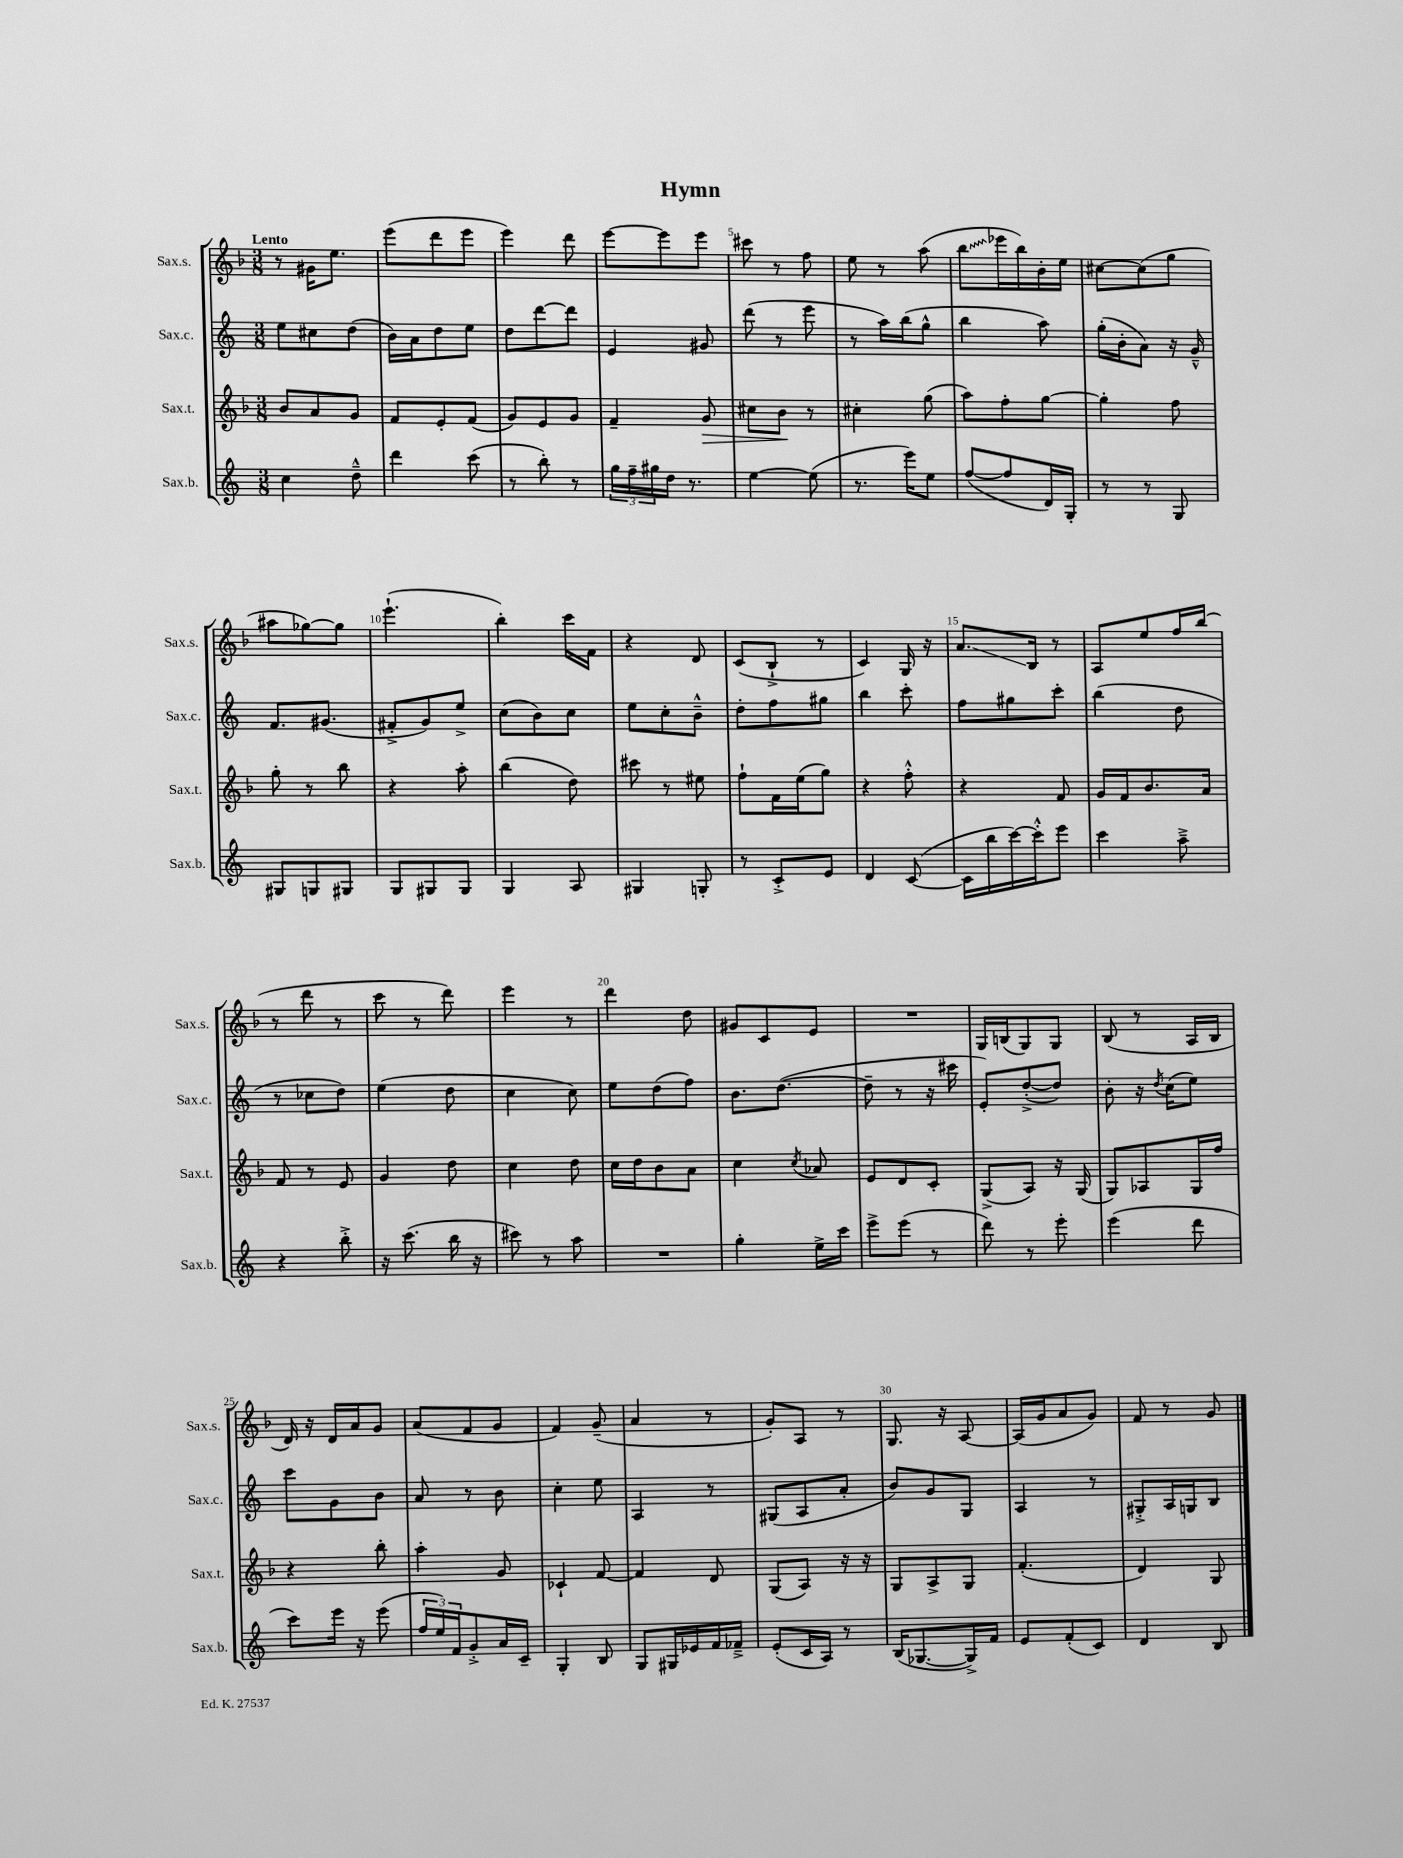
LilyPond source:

\header { title = "Hymn" }
<<
\new StaffGroup <<
\new Staff = "s0" \with { instrumentName = "Sax.s." shortInstrumentName = "Sax.s." } {
    \clef treble \key f \major \numericTimeSignature \time 3/8 \tempo "Lento"
    r8 gis'16 e''8. |
    e'''8( d'''8 e'''8 |
    e'''4) d'''8 |
    e'''8~ e'''8 e'''8 |
    cis'''8 r8 f''8 |
    e''8 r8 a''8( |
    \once \override Glissando.style = #'zigzag bes''8\glissando ees'''16 bes''16) bes'16-. e''16 |
    cis''8~ cis''8( g''8 |
    ais''8 ges''8~) ges''8 |
    e'''4.-!( |
    bes''4-.) c'''16 f'16 |
    r4 d'8 |
    c'8( bes8-!-> r8 |
    c'4) g16 r16 |
    a'8.\glissando bes16 r8 |
    a8 e''8 f''16 bes''16( |
    r8 d'''8 r8 |
    c'''8 r8 d'''8) |
    e'''4 r8 |
    d'''4 d''8 |
    gis'8 c'8 e'8 |
    R4. |
    g16 b16( g8) g8 |
    bes8( r8 a16 bes16 |
    d'16) r16 d'16 a'16 g'8 |
    a'8( f'8 g'8 |
    f'4) g'8--( |
    a'4 r8 |
    g'8-.) a8 r8 |
    g8. r16 a8~ |
    a16( g'16 a'8 g'8) |
    f'8 r8 g'8 \bar "|." |
}
\new Staff = "s1" \with { instrumentName = "Sax.c." shortInstrumentName = "Sax.c." } {
    \clef treble \key c \major \numericTimeSignature \time 3/8
    e''8 cis''8 d''8( |
    b'16) a'16 d''8 e''8 |
    d''8 d'''8~ d'''8 |
    e'4 gis'8 |
    d'''8( r8 e'''8 |
    r8 a''16) b''16( g''8-^ |
    b''4 a''8) |
    g''16-.( b'16-. a'8) r16 g'16---^ |
    f'8. gis'8.( |
    fis'8-.-> g'8) e''8-> |
    c''8( b'8) c''8 |
    e''8 c''8-. b'8---^ |
    d''8-. f''8 gis''8 |
    b''4 c'''8-. |
    f''8 gis''8 c'''8-. |
    b''4( d''8 |
    r8 ces''8 d''8) |
    e''4( d''8 |
    c''4 c''8) |
    e''8 d''8( f''8) |
    b'8. d''8.~( |
    d''8-- r8 r16 cis'''16 |
    e'8-.) d''8~-.->( d''8) |
    b'8-. r16 \acciaccatura { d''8 } c''16( e''8) |
    c'''8 g'8 b'8 |
    a'8 r8 b'8 |
    c''4-. e''8 |
    a4 r8 |
    gis8( a8 a'8-. |
    b'8) g'8 g8 |
    a4 r8 |
    gis8-.-> a16 g16 b8 \bar "|." |
}
\new Staff = "s2" \with { instrumentName = "Sax.t." shortInstrumentName = "Sax.t." } {
    \clef treble \key f \major \numericTimeSignature \time 3/8
    bes'8 a'8 g'8 |
    f'8 e'8-. f'8( |
    g'8) e'8 g'8 |
    f'4-- g'8\> |
    cis''8 bes'8\! r8 |
    cis''4-. g''8( |
    a''8) f''8-. g''8~ |
    g''4-. f''8 |
    g''8-. r8 bes''8 |
    r4 a''8-. |
    bes''4( d''8) |
    cis'''8 r8 eis''8 |
    f''8-! f'16 e''16( g''8) |
    r4 f''8-.-^ |
    r4 f'8 |
    g'16 f'16 bes'8. a'16 |
    f'8 r8 e'8 |
    g'4 d''8 |
    c''4 d''8 |
    c''16 d''16 bes'8 a'8 |
    c''4 \acciaccatura { c''8 } aes'8 |
    e'8 d'8 c'8-. |
    g8->( a8) r16 g16( |
    g8) aes8 g16 f''16 |
    r4 bes''8-. |
    a''4-. g'8 |
    ces'4-! f'8~ |
    f'4 d'8 |
    g8( a8) r16 r16 |
    g8 a8-> g8 |
    f'4.-.( |
    d'4) g8 \bar "|." |
}
\new Staff = "s3" \with { instrumentName = "Sax.b." shortInstrumentName = "Sax.b." } {
    \clef treble \key c \major \numericTimeSignature \time 3/8
    c''4 d''8---^ |
    d'''4 c'''8( |
    r8 b''8-.) r8 |
    \tuplet 3/2 { g''16 f''16-- gis''16 } d''16 r8. |
    e''4~ e''8( |
    r8. e'''16) e''8 |
    f''8~( f''8 d'16) g16-. |
    r8 r8 g8 |
    gis8 g8 gis8 |
    g8 gis8 gis8 |
    g4 a8 |
    gis4 g8-. |
    r8 c'8-.-> e'8 |
    d'4 c'8~( |
    c'16 b''16 c'''16~) c'''16-.-^ e'''8 |
    c'''4 a''8---> |
    r4 b''8-.-> |
    r16 c'''8.( b''16 r16 |
    cis'''8) r8 a''8 |
    R4. |
    g''4-. e''16-> c'''16 |
    e'''8-> e'''8( r8 |
    d'''8) r8 e'''8-. |
    e'''4( d'''8 |
    c'''8) e'''16 r16 e'''8( |
    \tuplet 3/2 { f''16 e''16) f'16 } g'8-.-> a'16 c'16-- |
    g4-. b8 |
    g8 gis16 ees'16 f'16 fes'16---> |
    e'8-.( c'16 a16) r8 |
    b16( ges8.~ ges16->) f'16 |
    e'8 f'8-.( c'8) |
    d'4 b8 \bar "|." |
}
>>
>>
\layout { \context { \Score \override BarNumber.break-visibility = ##(#f #t #t) barNumberVisibility = #(every-nth-bar-number-visible 5) } }
